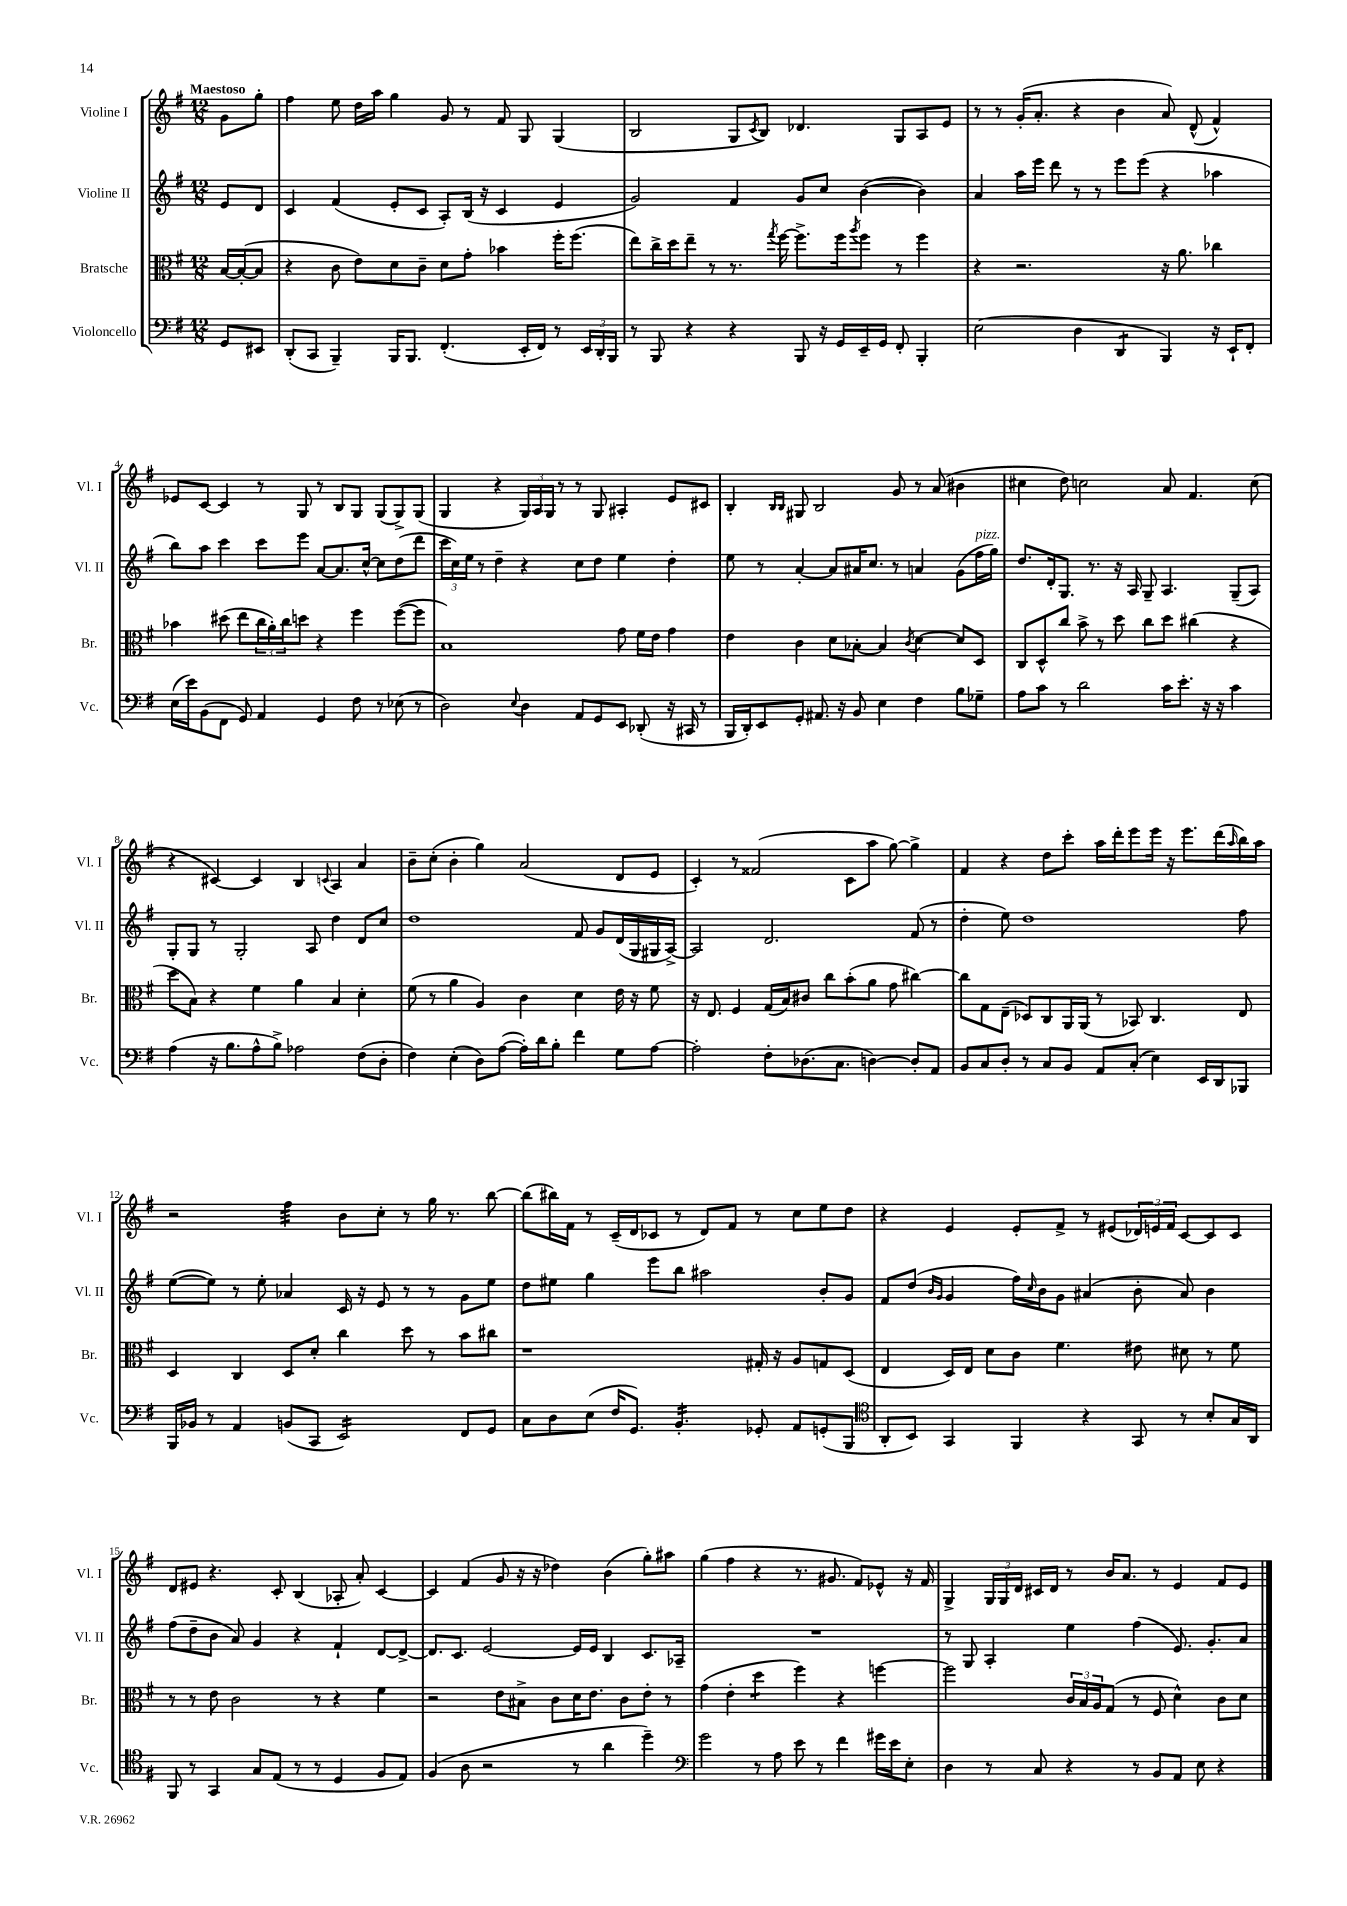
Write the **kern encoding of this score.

**kern	**kern	**kern	**kern
*staff4	*staff3	*staff2	*staff1
*clefF4	*clefC3	*clefG2	*clefG2
*k[f#]	*k[f#]	*k[f#]	*k[f#]
*M12/8	*M12/8	*M12/8	*M12/8
8GG	[16B	8e	8g
.	(16B'_	.	.
8EE#	8B]	8d	8gg'
=	=	=	=
(8DD'	4r	4c	4ff#
8CC	.	.	.
4BBB~)	8c	(4f#	8ee
.	8e)	.	16dd
.	.	.	16aa
16BBB	8d	8e'	4gg
8.BBB	.	.	.
.	8c~	8c	.
(4.FF#'	8d	8A')	8g
.	8g'	(16B	8r
.	.	16r	.
.	4b-	4c	8f#
16EE'	.	.	8G
16FF#)	.	.	.
8r	16ff#'	4e	(4G
.	(8.ff#	.	.
24EE	.	.	.
24DD'	.	.	.
24BBB	.	.	.
=	=	=	=
8r	8ee)	2g)	2B
8BBB	16cc^	.	.
.	16dd	.	.
4r	8ee~	.	.
.	8r	.	.
4r	8.r	4f#	8G
.	.	.	8qc
.	.	.	8B)
.	8qgg	.	.
.	[16ff#	.	.
8BBB	8.ff#^]	8g	4.d-
16r	.	8cc	.
16GG	16ff#	.	.
.	8qaa	.	.
16EE~	8ff#	([4b	.
16GG	.	.	.
8FF#'	8r	.	8G
4BBB'	4ff#	4b])	8A
.	.	.	8e
=	=	=	=
(2E	4r	4a	8r
.	.	.	8r
.	2.r	16aa	(16g'
.	.	16eee	8.a'
.	.	8ddd	.
4D	.	8r	4r
.	.	8r	.
4DD	.	8eee	4b
.	.	(8eee	.
4BBB)	16r	4r	8a)
.	8.a	.	.
.	.	.	(8d^^
16r	4cc-	4aa-	4f#^^)
16EE`	.	.	.
8FF#'	.	.	.
=	=	=	=
(16E	4b-	8bb)	8e-
16e)	.	.	.
(8BB	.	8aa	[8c
8FF#	(8dd#	4ccc	4c]
8GG)	8ee	.	.
4AA	24cc	8ccc	8r
.	24a')	.	.
.	24cc	.	.
.	8dd	8eee	8G
4GG	4r	[8a	8r
.	.	8.a]	8B
8F#	4ff#	.	8G
.	.	[16cc^^	.
8r	.	8cc]	(8G
(8E-	([8ff#	(8dd	8G^)
8r	8ff#]	8ddd	(8G
=	=	=	=
2D)	1B)	24ccc	4G
.	.	24cc)	.
.	.	24ee	.
.	.	8r	.
.	.	4dd~	4r
8qqE	.	.	.
4D	.	4r	24G)
.	.	.	24A
.	.	.	24G
.	.	.	8r
8AA	.	8cc	8r
8GG	.	8dd	8G
8EE	8g	4ee	4A#'
(8DD-'	16f#	.	.
.	16e	.	.
16r	4g	4dd'	8e
16CC#	.	.	.
8r	.	.	8c#
=	=	=	=
16BBB	4e	8ee	4B'
16DD')	.	.	.
8EE	.	8r	.
.	.	.	16qqB
.	.	.	16qqB
8GG'	4c	[4a'	8G#
8.AA#	.	.	2B
.	8d	8a]	.
16r	.	.	.
8BB	[8B-'	16a#	.
.	.	8.cc	.
4E	4B-]	.	.
.	.	8r	8g
.	8qc	.	.
4F#	[4d	4a	8r
.	.	.	(8a
8B	8d]	(8g	4b#
8G-~	8D	16ff#	.
.	.	16gg)	.
=	=	=	=
8A	8C	8.dd	4cc#
8c	8D^^	.	.
.	.	16d'	.
8r	8cc	8.G	8dd)
2d	8b^	.	2cc
.	.	8.r	.
.	8r	.	.
.	8dd	16r	.
.	.	16A	.
.	8cc	8G~	.
16c	8dd	4.A	8a
8.e'	.	.	.
.	(4cc#	.	4.f#
16r	.	.	.
16r	.	.	.
4c	4r	(8G~	.
.	.	8A)	(8cc
=	=	=	=
(4A	8dd	8G'	4r
.	8B)	8G	.
16r	4r	8r	[4c#)
8.B	.	.	.
.	.	2G'	.
8A^^	4f#	.	4c#]
8B^)	.	.	.
2A-	4a	.	4B
.	.	8A	.
.	.	.	8qqc
.	4B	4dd	4A
(8F#	4d'	8d	4a
8D'	.	8cc	.
=	=	=	=
4F#)	(8f#	1dd	8b~
.	8r	.	(8cc'
(4E'	4a	.	4b'
8D)	4A)	.	4gg)
([8A	.	.	.
16A'])	4c	.	(2a
16d	.	.	.
8B'	.	.	.
4f#	4d	8f#	.
.	.	8g	.
8G	16e	(16d	8d
.	16r	16G	.
[8A	8f#	16G#	8e
.	.	[16A^)	.
=	=	=	=
2A']	16r	2A]	4c')
.	8.E	.	.
.	4F#	.	8r
.	.	.	(2f##
8F#'	(16G	2.d	.
.	16B)	.	.
(8.D-	8c#	.	.
.	8cc	.	.
8.C	.	.	.
.	(8b'	.	8c
[4D)	8a	.	8aa
.	8g	.	[8gg)
8D']	[4cc#)	(8f#	4gg^]
8AA	.	8r	.
=	=	=	=
8BB	8cc#]	4dd'	4f#
8C	8G	.	.
8D'	(8E~	8ee)	4r
8r	8D-)	1dd	.
8C	8C	.	8dd
8BB	16AA	.	8ccc'
.	(16AA	.	.
8AA	8r	.	16aa
.	.	.	16ddd'
(8C'	8BB-)	.	8eee
4E)	4.C	.	16eee
.	.	.	16r
.	.	.	8.eee
16EE	.	.	.
16DD	.	.	(16ddd
.	.	.	16qqaa
8BBB-	8E	8ff#	16bb)
.	.	.	16aa
=	=	=	=
16BBB	4D	([8ee	2r
16BB-	.	.	.
8r	.	8ee])	.
4AA	4C	8r	.
.	.	8ee'	.
(8BB	8D	4a-	4ff#
8CC	8d'	.	.
2EE)	4cc	16c	8b
.	.	16r	.
.	.	8e	8cc'
.	8dd	8r	8r
.	8r	8r	16gg
.	.	.	8.r
8FF#	8b	8g	.
8GG	8cc#	8ee	[8bb
=	=	=	=
8C	1r	8dd	(8bb]
8D	.	8ee#	16bb#)
.	.	.	16f#
(8E	.	4gg	8r
16F#	.	.	(16c~
8.GG)	.	.	16d
.	.	8eee	8c-
4.BB'	.	8bb	8r
.	.	2aa#	8d)
.	.	.	8f#
8GG-'	16G#'	.	8r
.	16r	.	.
8AA	8A	.	8cc
(8GG'	8G	8b'	8ee
8BBB	(8D	8g	8dd
=	=	=	=
*clefC4	*	*	*
8AA'	4E	8f#	4r
8BB)	.	(8dd	.
.	.	16qqb	.
.	.	16qqg	.
4GG	16D)	4g	4e
.	16E	.	.
.	8d	.	.
4FF#	8c	16ff#)	8e'
.	.	16qqcc	.
.	.	16b	.
.	4.f#	8g	8f#^
4r	.	(4a#	8r
.	.	.	(8e#
8GG	8e#	8b'	24d-)
.	.	.	24e
.	.	.	24f#
8r	8d#	8a#)	[8c
8B'	8r	4b	8c]
16G	8f#	.	8c
16AA	.	.	.
=	=	=	=
8FF#	8r	(8ff#	8d
8r	8r	8dd~	8e#
4GG	8e	8b	4.r
.	2c	8a)	.
8G	.	4g	.
(8E	.	.	8c'
8r	.	4r	(4B
8r	8r	.	.
4D	4r	4f#`	8A-'
.	.	.	8a')
8F#	4f#	[8d	[4c
8E)	.	8d^_	.
=	=	=	=
(4F#	2r	8.d]	4c]
.	.	8.c	.
8A	.	.	(4f#
2r	.	[2e	.
.	8e	.	8g
.	8B#^	.	16r
.	.	.	16r
.	8c	.	4dd-)
8r	16d	16e]	.
.	8.e	16e	.
4a	.	4B	(4b
.	8c	.	.
4dd~)	8e'	8.c	8gg')
.	8r	.	8aa#
.	.	16A-~	.
=	=	=	=
*clefF4	*	*	*
2g	(4g	1.r	(4gg
.	4e'	.	4ff#
8r	4dd	.	4r
8A	.	.	.
8e	4ff#)	.	8.r
8r	.	.	.
.	.	.	8.g#
4f#	4r	.	.
.	.	.	8f#)
16g#	[4ff	.	8e-^^
16e	.	.	.
8E'	.	.	16r
.	.	.	16f#
=	=	=	=
4D	2ff]	8r	4G^
.	.	8G	.
8r	.	4A'	24G
.	.	.	24G
.	.	.	24d
8C	.	.	16c#
.	.	.	16d
4r	24c	4ee	8r
.	24B	.	.
.	24A	.	.
.	(8G	.	16b
.	.	.	8.a
8r	8r	(4ff#	.
8BB	8F#	.	8r
8AA	4d^^)	8.e)	4e
8E	.	.	.
.	.	8.g'	.
4r	8c	.	8f#
.	8d	8a	8e
==	==	==	==
*-	*-	*-	*-
